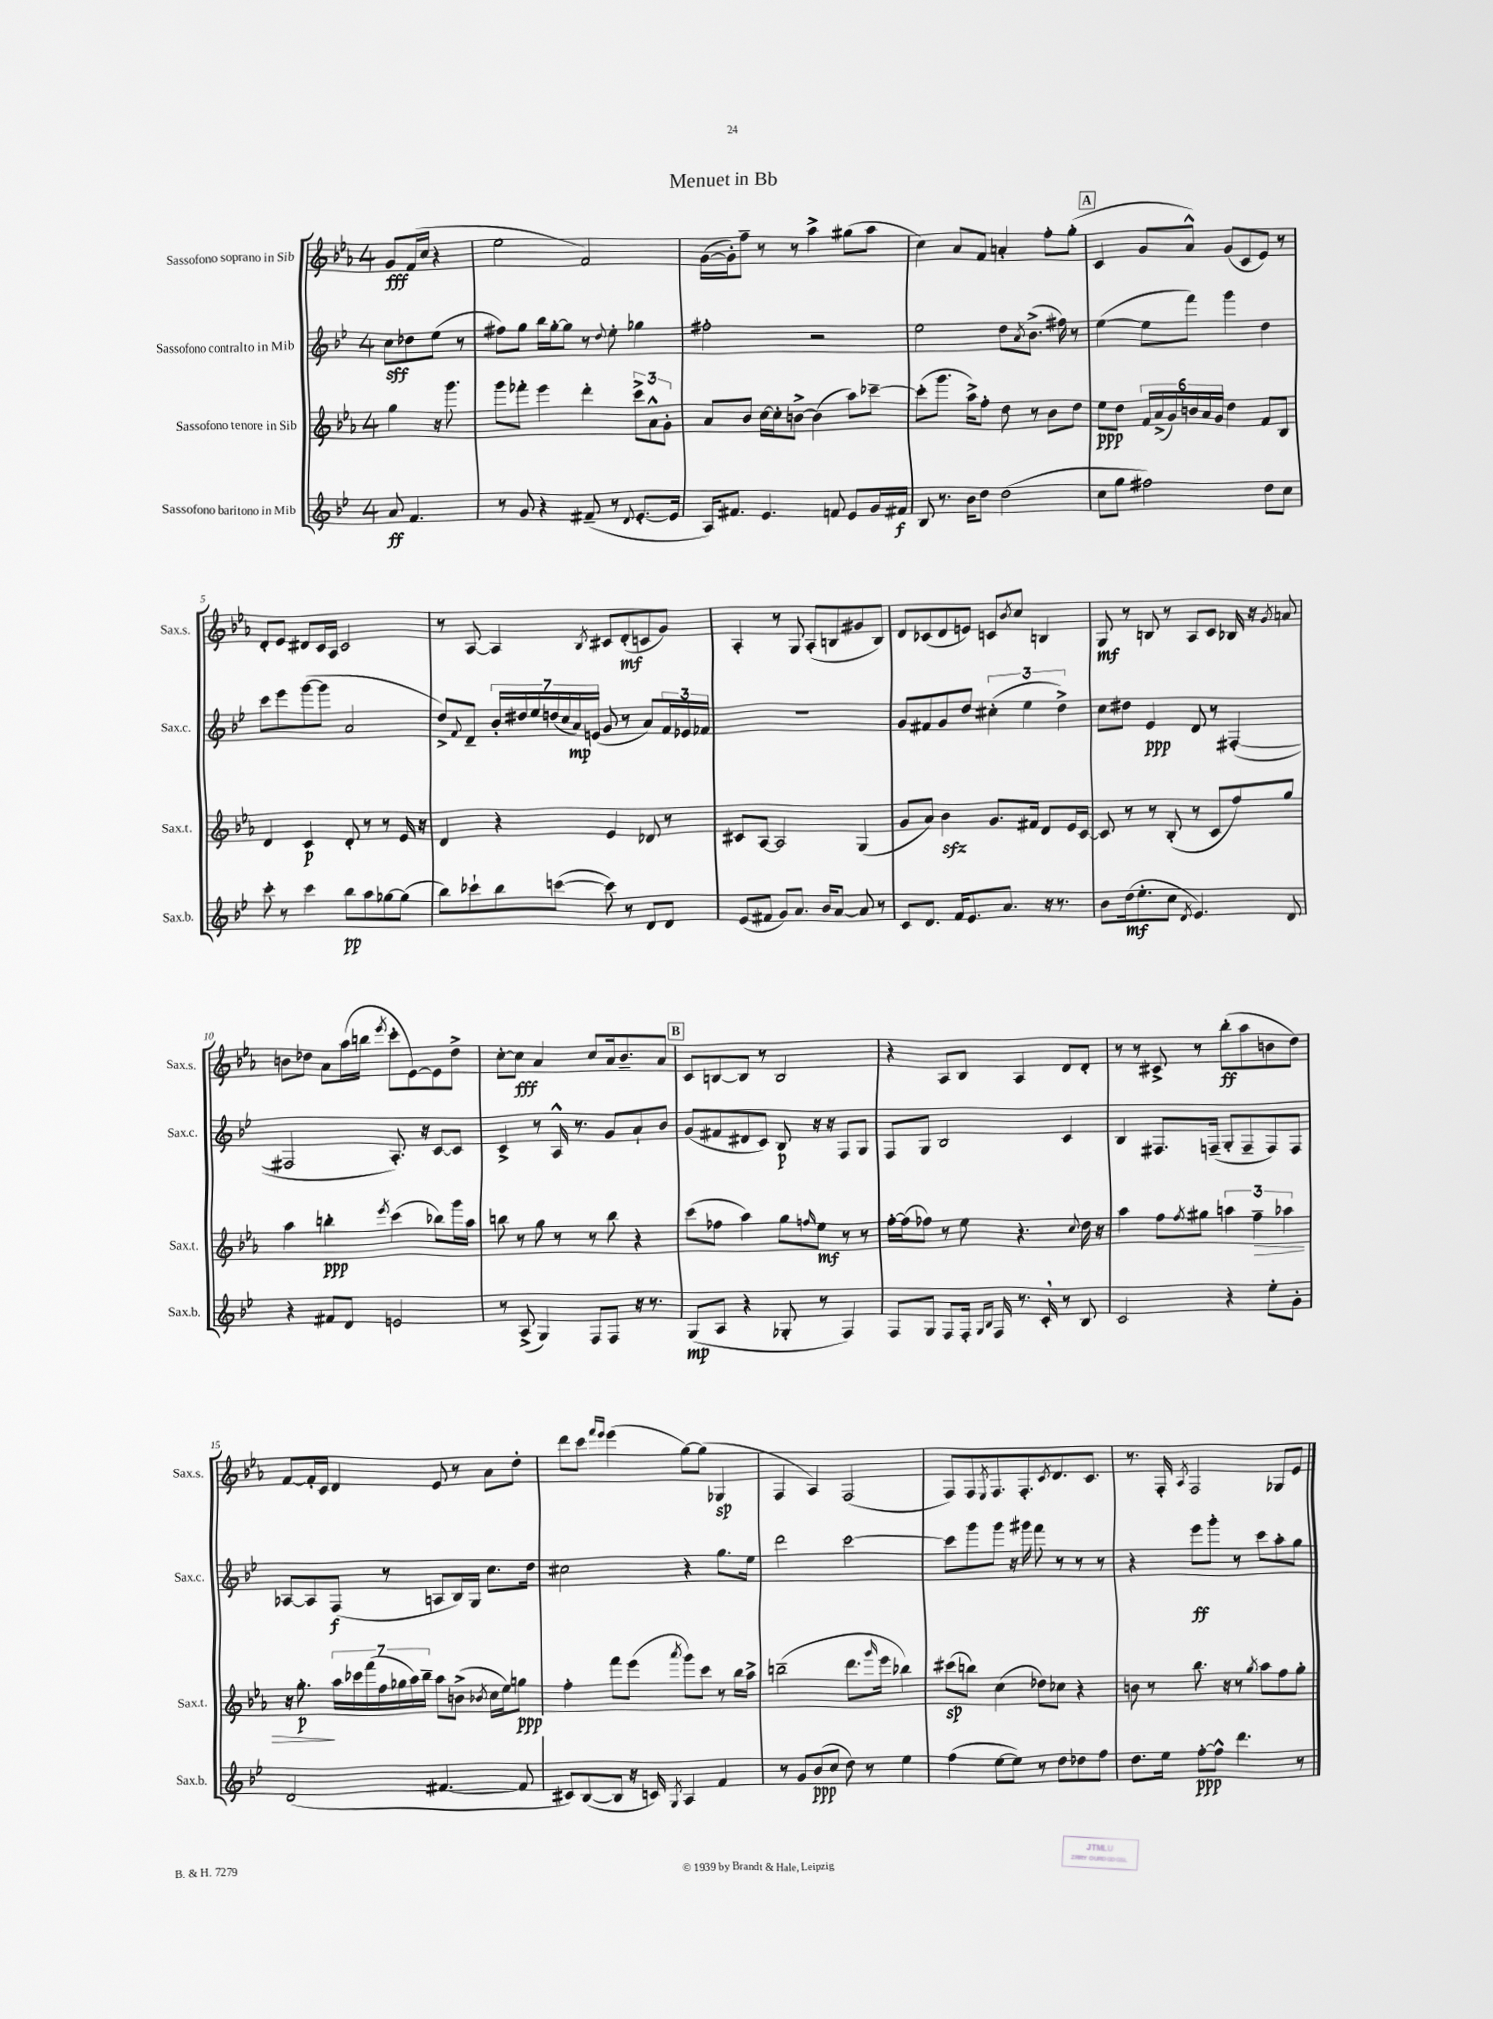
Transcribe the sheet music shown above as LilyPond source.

\header { title = "Menuet in Bb" }
<<
\new StaffGroup <<
\new Staff = "s0" \with { instrumentName = "Sassofono soprano in Sib" shortInstrumentName = "Sax.s." } {
    \clef treble \key ees \major \once \override Staff.TimeSignature.style = #'single-digit \time 4/4 \partial 2
    g'8\fff f'16( c''16 r4 |
    ees''2 f'2) |
    g'16~( g'16-.) f''8-- r8 r8 aes''4-> gis''8( aes''8 |
    c''4) aes'8 f'8 a'4-. f''8-. g''8-.( |
    \mark \markup { \box "A" } c'4 g'8 aes'8-^) g'8( c'8 ees'8) r8 |
    d'8-. ees'8 dis'8 c'16 aes16 c'2 |
    r8 aes8~ aes4 \acciaccatura { bes8 } cis'8 d'8-.\mf( c'8 g'8) |
    aes4-. r8 g8 aes8-.( b8 gis'8 b8) |
    d'8 ces'8( d'8 e'8) c'8 \acciaccatura { bes'8 } c''8 b4 |
    g8\mf r8 b8 r8 aes8 c'8 bes16 r16 \acciaccatura { g'8 } a'8 |
    b'8 des''8 aes'8 aes''16( b''16 \acciaccatura { ees'''8 } c'''8-. ees'8~) ees'8 des''8-> |
    c''8~-. c''8\fff aes'4 c''8 aes'16 bes'8.-- aes'8 |
    \mark \markup { \box "B" } c'8 b8~ b8 r8 b2 |
    r4 aes8 bes8 aes4 d'8 d'8-. |
    r8 r8 cis'8-> r8 bes''8-.\ff( aes''8 b'8 d''8) |
    f'8~ f'16-. c'16 d'4 ees'8 r8 aes'8 d''8-. |
    d'''8 c'''8 \grace { f'''16 ees'''16 } ees'''4( g''8~) g''8( ges4\sp |
    f4 aes4) f2( |
    f8) f8 \acciaccatura { ees8 } f8. f8.-. \acciaccatura { c'8 } d'8. c'8. |
    r8. f16-. \acciaccatura { aes8 } f2 ges8 ees'8 \bar "|." |
}
\new Staff = "s1" \with { instrumentName = "Sassofono contralto in Mib" shortInstrumentName = "Sax.c." } {
    \clef treble \key bes \major \once \override Staff.TimeSignature.style = #'single-digit \time 4/4 \partial 2
    c''8\sff des''8 ees''8( r8 |
    fis''8) g''8 bes''16 g''16~-. g''8 r8 \appoggiatura { d''8 } ees''8-. ges''4 |
    fis''2-. r2 |
    ees''2 d''8 \acciaccatura { a'8 } bes'8.->( fis''16) r8 |
    \mark \markup { \box "A" } ees''4~( ees''8 f'''8) g'''4 d''4 |
    c'''8 ees'''8 g'''8~( g'''8 a'2 |
    d''8->) \appoggiatura { f'8 } d'8-- \tuplet 7/4 { bes'16-. dis''16 ees''16 d''16( c''16 a'16\mp) e'16( } g'8 r8 a'8) \tuplet 3/2 { f'16 ees'16 fes'16 } |
    R1 |
    g'8 fis'8 g'8 d''8 \tuplet 3/2 { cis''4-.( ees''4 d''4->) } |
    c''8 dis''8 ees'4\ppp d'8 r8 fis4~-.( |
    fis2 a8.-.) r16 c'8~ c'8 |
    c'4-> r8 a16-^ r8. g'8 a'8-! bes'8 |
    \mark \markup { \box "B" } g'8( fis'8 dis'8 c'8) bes8\p r16 r16 f8 g8 |
    f8 g8 bes2 c'4 |
    bes4 fis8. f16--( g8-. f8-- f8) f8 |
    aes8~ aes8 f8\f( r8 a8 bes16) g16 c''8. d''16 |
    cis''2 r4 g''8. ees''16 |
    d'''2 c'''2~ |
    c'''8 g'''8 g'''8 r16 gis'''16 f'''8 r8 r8 r8 |
    r4 ees'''8\ff g'''8-. r8 c'''8 a''8-. g''8 \bar "|." |
}
\new Staff = "s2" \with { instrumentName = "Sassofono tenore in Sib" shortInstrumentName = "Sax.t." } {
    \clef treble \key ees \major \once \override Staff.TimeSignature.style = #'single-digit \time 4/4 \partial 2
    g''4 r16 g'''8. |
    g'''8 fes'''8-. ees'''4 d'''4-. \tuplet 3/2 { c'''8-> aes'8-^ g'8-. } |
    aes'8 bes'8 c''16~ c''16-. b'8~-> b'4( aes''8) ces'''8~-- |
    ces'''8-.( g'''8. aes''16->) f''8-. d''8 r8 bes'8 d''8 |
    \mark \markup { \box "A" } ees''8\ppp d''8 \tuplet 6/4 { f'16 aes'16->( g'16) b'16 aes'16 g'16 } d''4 f'8 bes8 |
    d'4 c'4\p d'8-. r8 r8 ees'16 r16 |
    d'4 r4 ees'4 des'8 r8 |
    cis'8 aes8~ aes2 g4( |
    g'8 aes'8) bes'4\sfz g'8. fis'16 d'8 ees'16 c'16~ |
    c'8 r8 r8 bes8-.( r8 c'8 f''8) g''8 |
    aes''4 b''4-.\ppp \acciaccatura { ees'''8 } c'''4( bes''8) g'''16 aes''16 |
    b''8 r8 g''8 r8 r8 b''8 r4 |
    \mark \markup { \box "B" } c'''8( fes''8 aes''4) g''8 \grace { f''16 } ees''8\mf r8 r8 |
    f''16~-. f''16( fes''8) r8 ees''8 r4. \appoggiatura { c''8 } d''16 r16 |
    aes''4 f''8 \acciaccatura { f''8 } gis''8 \tuplet 3/2 { a''4 f''4--\> aes''4 } |
    r16 g''8.-.\p\! \tuplet 7/4 { aes''16 ces'''16 f'''16( f''16 ges''16 aes''16) bes''16-- } aes''8 b'8->( \acciaccatura { bes'8 } c''16 ees''16) g''8\ppp |
    f''4-. f'''8 ees'''8( \acciaccatura { aes'''8 } g'''8) c'''8 r8 bes''16 aes''16-> |
    b''2--( d'''8. \grace { g'''16 } ees'''16 bes''4) |
    cis'''8\sp( b''8) c''4( des''8) ces''8 r4 |
    b'8 r8 bes''8. r16 r8 \acciaccatura { g''8 } aes''8 f''8 g''8-. \bar "|." |
}
\new Staff = "s3" \with { instrumentName = "Sassofono baritono in Mib" shortInstrumentName = "Sax.b." } {
    \clef treble \key bes \major \once \override Staff.TimeSignature.style = #'single-digit \time 4/4 \partial 2
    a'8\ff f'4. |
    r8 g'8 r4 fis'8--( r8 \appoggiatura { d'8 } ees'8.~-. ees'16 |
    a16) fis'8. ees'4. f'8 ees'8 g'16 fis'16\f |
    bes8 r8. bes'16 d''8 d''2( |
    \mark \markup { \box "A" } c''8 g''8 fis''2) d''8 c''8 |
    c'''8-. r8 c'''4 bes''8\pp a''8 ges''8~ ges''8( |
    bes''8) ces'''8-! bes''8 c'''8~( c'''8) r8 d'8 d'8 |
    ees'8( fis'8 g'8) a'8. bes'16 a'8~ a'8 r8 |
    c'8 d'8. f'16 ees'8. a'8. r16 r8. |
    bes'8 d''16\mf( ees''8.-. c''8 \acciaccatura { d'8 } ees'4.) d'8 |
    r4 fis'8 d'8 e'2 |
    r8 a8->( g4) f8 f8 r16 r8. |
    \mark \markup { \box "B" } g8\mp( a8 r4 ges8-. r8 f4) |
    f8 g8 f8 f16-. \grace { g16 bes16 } f16 r8. c'16-. \breathe r8 bes8 |
    c'2 r4 ees''8-. g'8-. |
    d'2( fis'4.~ fis'8 |
    cis'8) bes8~( bes8 r16 c'16) \acciaccatura { g8 } a4 f'4 |
    r8 g'8 bes'8\ppp( c''8 d''8) r8 ees''4 |
    f''4( ees''8~ ees''8) r8 d''8 des''8 f''8 |
    d''8. ees''16 f''8~-.\ppp f''8-^ d'''4. r8 \bar "|." |
}
>>
>>
